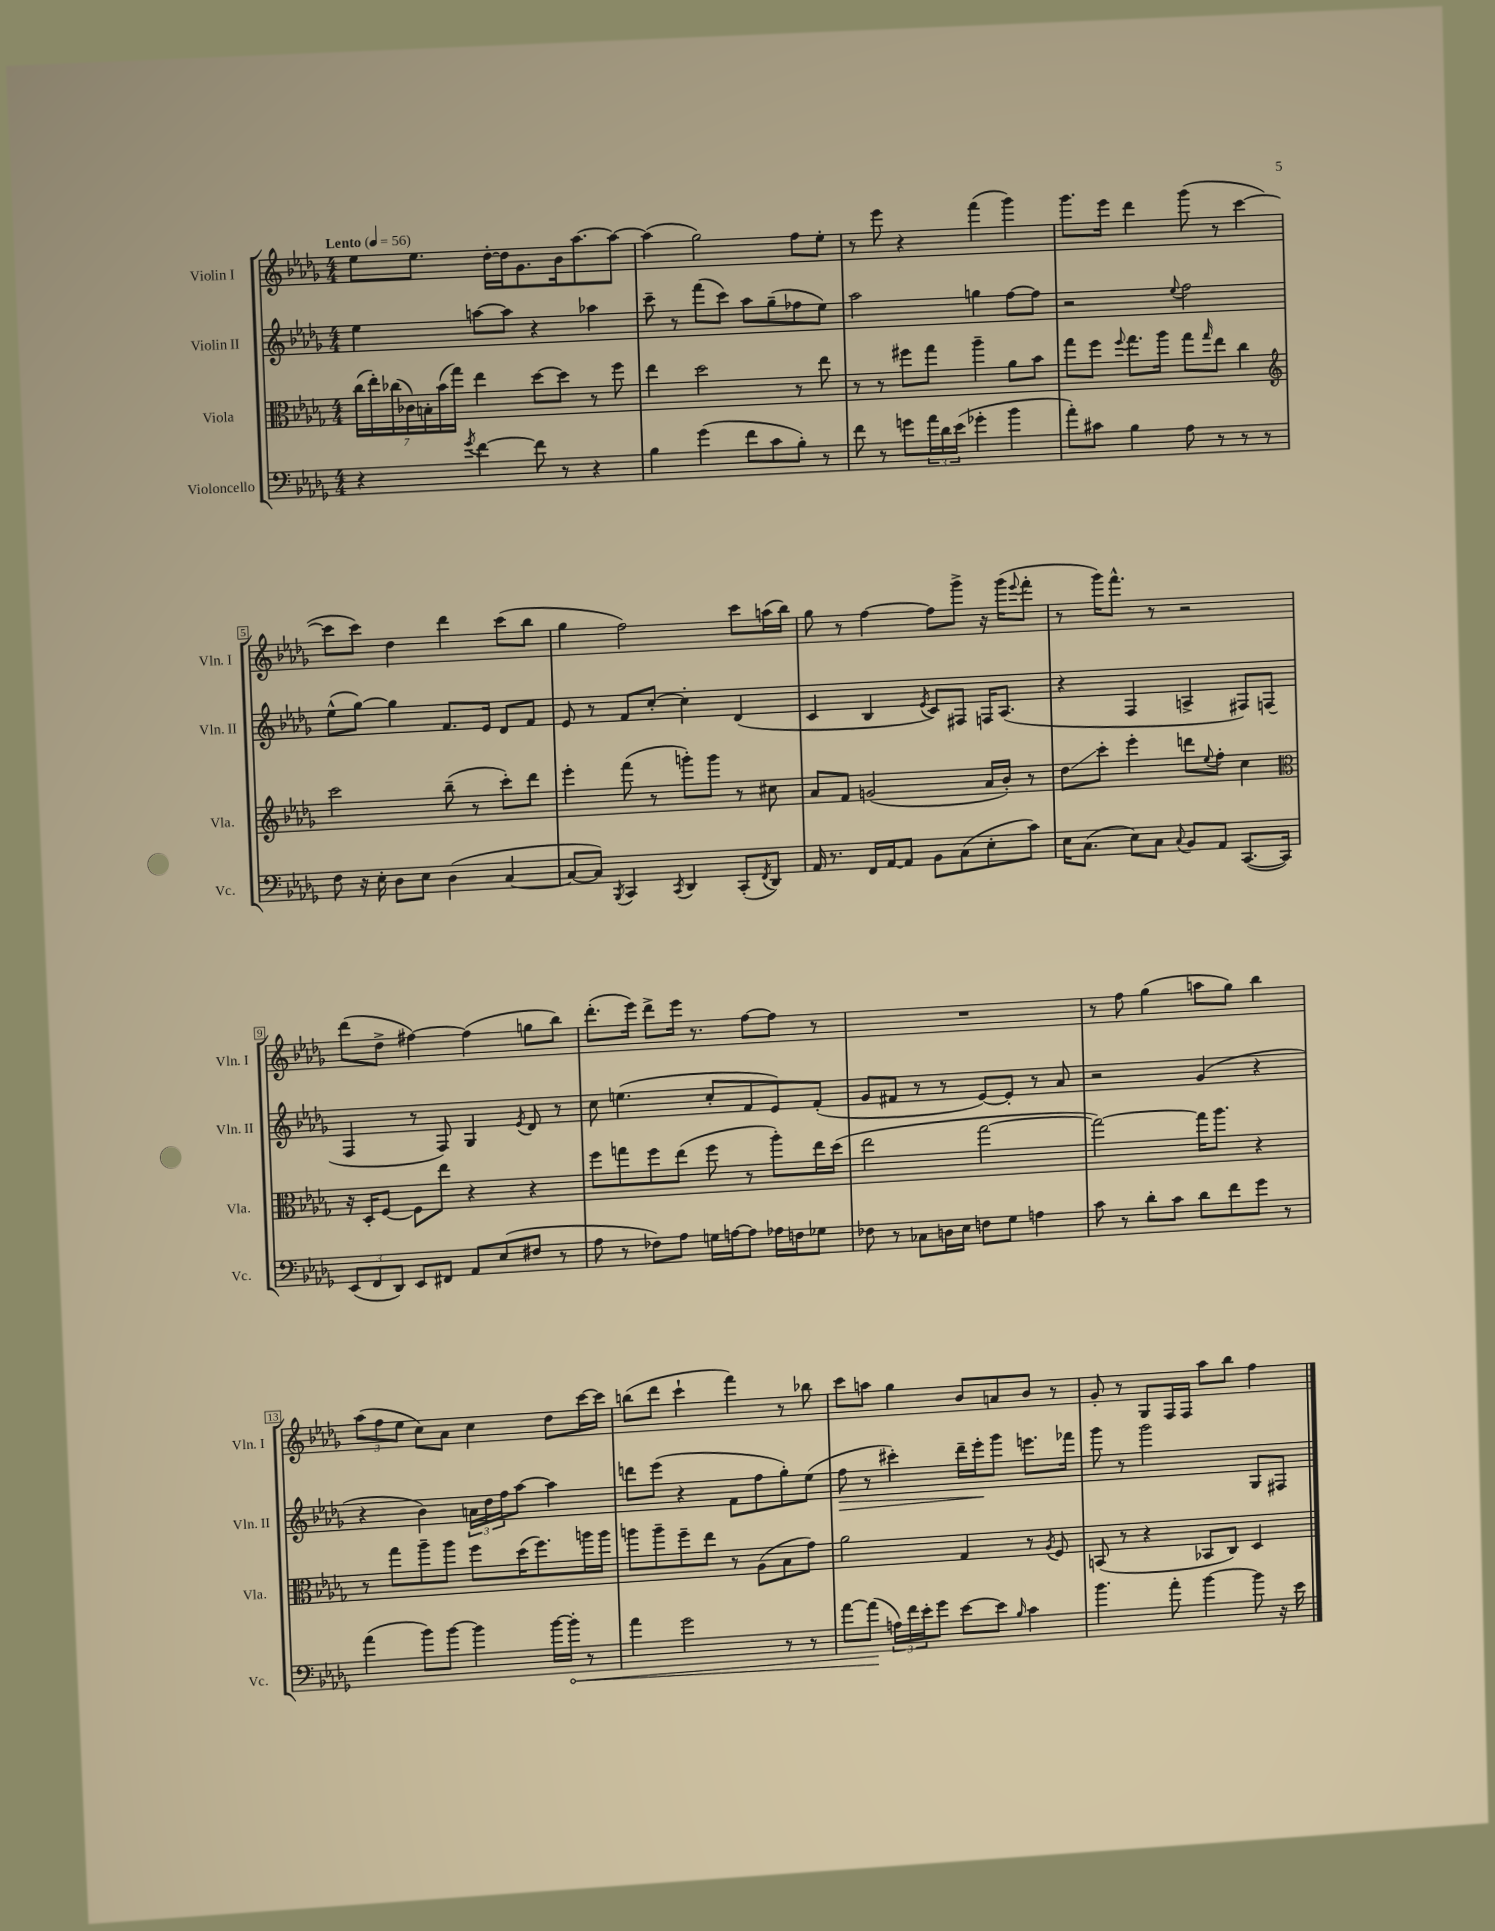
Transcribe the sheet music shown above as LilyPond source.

<<
\new StaffGroup <<
\new Staff = "s0" \with { instrumentName = "Violin I" shortInstrumentName = "Vln. I" } {
    \clef treble \key des \major \numericTimeSignature \time 4/4 \tempo "Lento" 4 = 56
    ees''8 ees''8. des''16~-. des''16 ges'8. bes'16 aes''8.~ aes''8~ |
    aes''4( ges''2) f''8 ees''8-. |
    r8 ees'''8 r4 f'''4( ges'''4) |
    ges'''8. ees'''16 des'''4 ges'''8( r8 c'''4~ |
    c'''8 c'''8) des''4 des'''4 c'''8( bes''8 |
    ges''4 f''2) c'''8 a''16( bes''16) |
    ges''8 r8 f''4~ f''8 ges'''8-> r16 ges'''16( \appoggiatura { ees'''8 } f'''8-. |
    r8 ges'''16) f'''8.-^ r8 r2 |
    des'''8( des''8-> fis''4~) fis''4( g''8 bes''8) |
    des'''8.-.( ees'''16) des'''8-> ees'''16 r8. f''8~ f''8 r8 |
    R1 |
    r8 f''8 ges''4( a''8 ges''8) bes''4 |
    \tuplet 3/2 { aes''8( f''8 ees''8 } c''8) aes'8 c''4 des''8 c'''16~ c'''16 |
    b''8( des'''8 c'''4-! f'''4) r8 bes''8 |
    c'''8 a''8 ges''4 bes'8 a'8 bes'8 r8 |
    ges'8-. r8 ges8 f16 f16 aes''8 bes''8 f''4 \bar "|." |
}
\new Staff = "s1" \with { instrumentName = "Violin II" shortInstrumentName = "Vln. II" } {
    \clef treble \key des \major \numericTimeSignature \time 4/4
    ees''4 a''8~ a''8 r4 aes''4 |
    c'''8-- r8 f'''8( c'''8) aes''8 ges''8--( fes''8 ees''8) |
    aes''2 g''4 f''8~ f''8 |
    r2 \appoggiatura { ees''8 } f''2 |
    ees''8-^( ges''8~) ges''4 f'8. ees'16 des'8 f'8 |
    ees'8 r8 f'8 c''8~-. c''4-. des'4( |
    c'4 bes4 \acciaccatura { ees'8 } c'8) fis8 f16 aes8.( |
    r4 f4 a4-> fis8) f8( |
    f4 r8 f8) ges4 \acciaccatura { ees'8 } des'8 r8 |
    c''8 e''4.( c''8-. f'8 ees'8) f'8-.( |
    ges'8 fis'8 r8 r8 ees'8~) ees'8-. r8 aes'8 |
    r2 ges'4( r4 |
    r4 bes'4) \tuplet 3/2 { a'16 des''16 f''16 } aes''8~ aes''4 |
    d'''8 ees'''8( r4 f'8 f''8 ges''8-.) ees''8( |
    f''8\> r8 cis'''4-.) des'''16-- ees'''16-.\! ges'''8 e'''8. fes'''16 |
    ges'''8 r8 ges'''2 ges8 fis8 \bar "|." |
}
\new Staff = "s2" \with { instrumentName = "Viola" shortInstrumentName = "Vla." } {
    \clef alto \key des \major \numericTimeSignature \time 4/4
    \tuplet 7/4 { c''16( ees''16-.) ces''16( ces'16) b16-. bes'16( ges''16) } ees''4 des''8~ des''8 r8 f''8 |
    ees''4 des''2 r8 ees''8 |
    r8 r8 fis''8 ges''8 aes''4-- aes'8 bes'8 |
    ges''8 f''8 \appoggiatura { f''8 } ges''8. aes''16 ges''8 \grace { ges''16 } ees''8 c''4 |
    \clef treble c'''2 bes''8--( r8 c'''8-.) des'''8 |
    ees'''4-. f'''8( r8 g'''8-.) g'''8 r8 cis''8 |
    aes'8 f'8 g'2( aes'16 bes'16-.) r8 |
    des''8\glissando c'''8-. ees'''4-. d'''8 \appoggiatura { ees''8 } f''8-. c''4 |
    \clef alto r16 des16-. f8~ f8 ees''8 r4 r4 |
    f''8 g''8 f''8 ees''8( f''8 r8 aes''8-.) ees''16 des''16( |
    ees''2 ges''2~ |
    ges''2~) ges''16 aes''8. r4 |
    r8 ges''8 aes''8-- aes''8 f''8 des''16( f''8.) a''16 a''16 |
    a''8 a''8-- f''8-- ees''8 r8 aes8( bes8 ges'8) |
    aes'2 ges4 r8 \acciaccatura { aes8 } f8 |
    b,8( r8 r4 bes,8 c8) des4 \bar "|." |
}
\new Staff = "s3" \with { instrumentName = "Violoncello" shortInstrumentName = "Vc." } {
    \clef bass \key des \major \numericTimeSignature \time 4/4
    r4 \acciaccatura { ges'8 } f'4~ f'8 r8 r4 |
    bes4 ges'4( f'8 c'8 bes8-.) r8 |
    f'8 r8 g'8 \tuplet 3/2 { aes'16 des'16 ees'16( } ges'4-. bes'4 |
    aes'8-.) cis'8 bes4 aes8 r8 r8 r8 |
    f8 r16 ees16-. des8 ees8 des4( c4~ |
    c8~ c8) \acciaccatura { bes,,8 } c,4 \acciaccatura { c,8 } des,4 c,8-.( \acciaccatura { f,8 } des,8) |
    aes,16 r8. f,16 aes,16~ aes,8 bes,8 c8( ees8-. c'8) |
    ees16 c8.( ees8) c8 \appoggiatura { c8 } bes,8 aes,8 c,8.~( c,16) |
    \tuplet 3/2 { ees,8( f,8 des,8) } ees,8 fis,8 aes,8 ees8( fis8 r8 |
    aes8 r8 fes8) aes8 g16 a16~ a8 aes16 f16 ges8 |
    fes8 r8 ces8 d16 ees16 f8 ges8 a4 |
    c'8 r8 des'8-. c'8 des'8 f'8 ges'8 r8 |
    aes'4( bes'8) bes'8~ bes'4 bes'16~ \once \override Hairpin.circled-tip = ##t bes'16-.\< r8 |
    aes'4 ges'2 r8 r8 |
    aes'8~ aes'8\!( \tuplet 3/2 { a16) f'16 ees'16-. } ges'8 ees'8~ ees'8 \grace { bes16 } c'4 |
    bes'4. aes'8-. bes'4~ bes'8 r16 ees'16 \bar "|." |
}
>>
>>
\layout { \context { \Score \override BarNumber.stencil = #(make-stencil-boxer 0.1 0.3 ly:text-interface::print) } }
